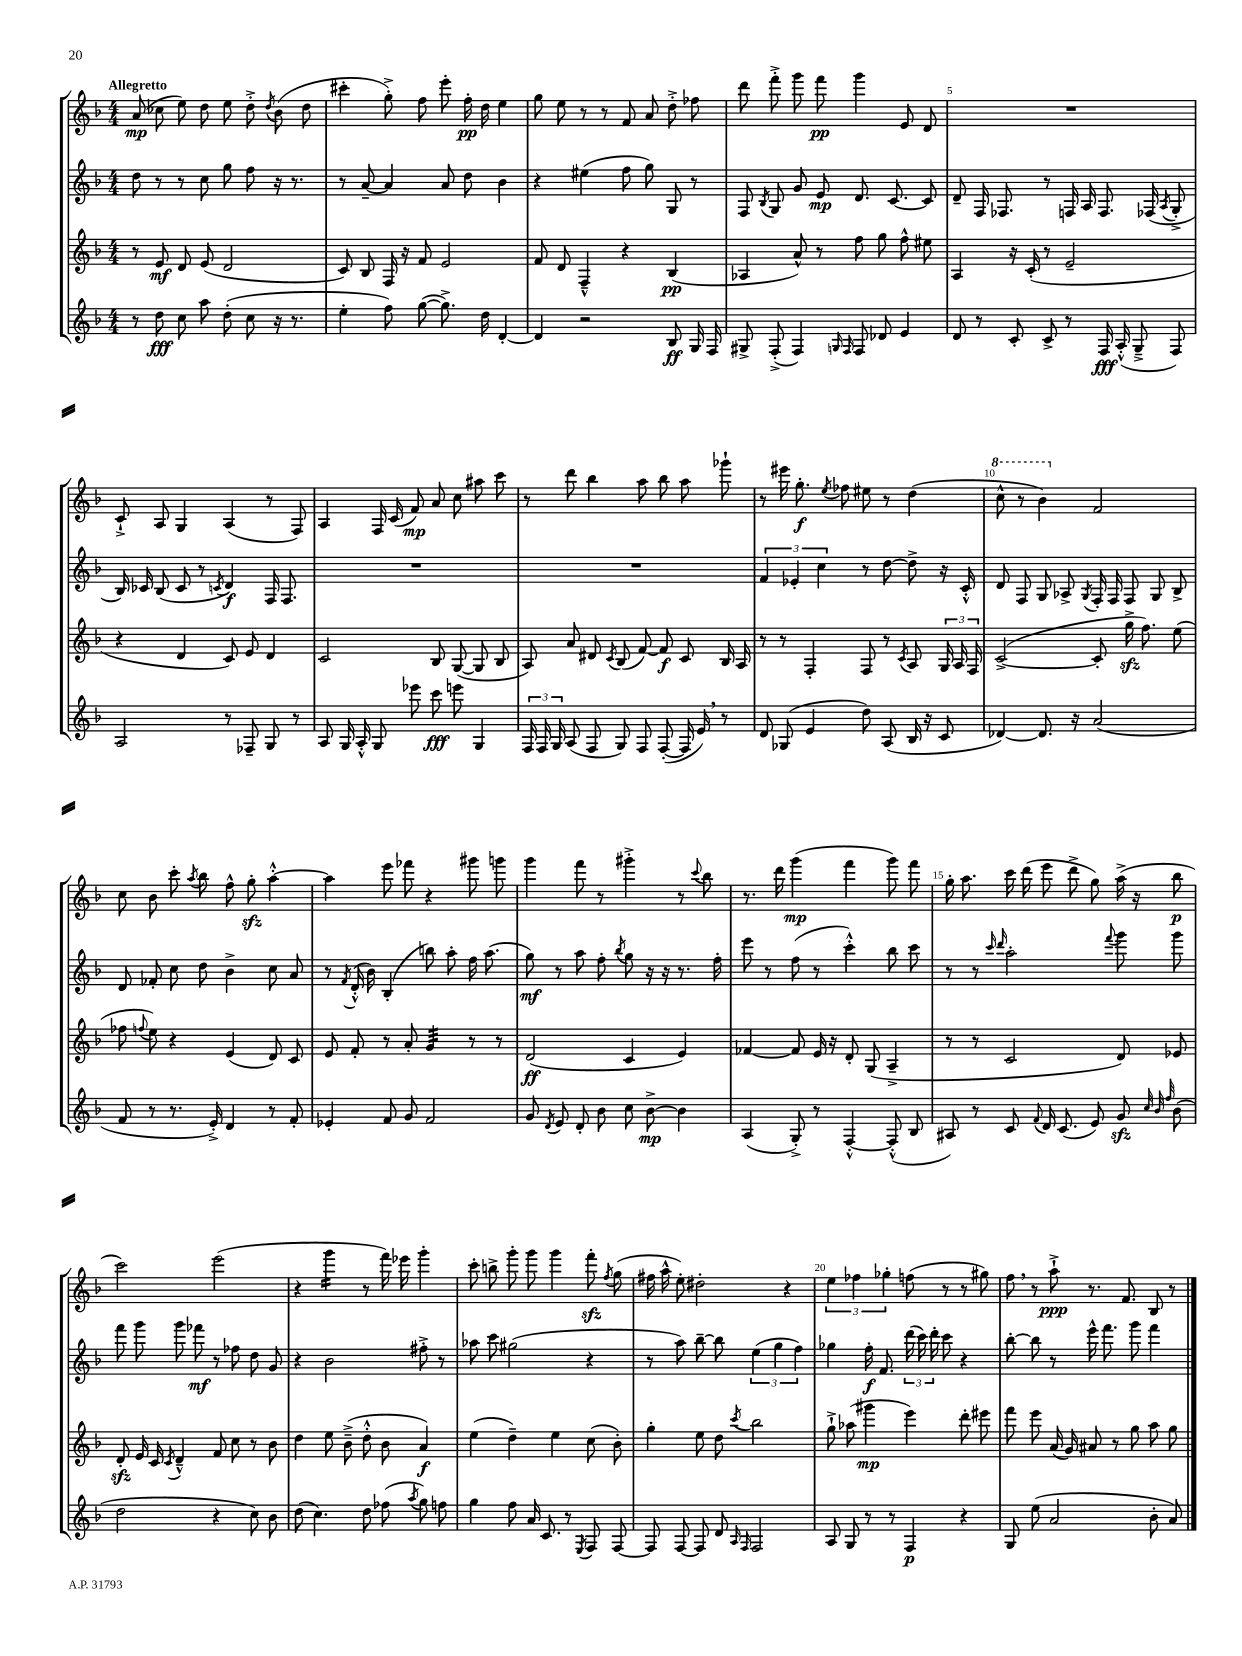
<<
\new StaffGroup <<
\new Staff = "s0" {
    \clef treble \key f \major \numericTimeSignature \time 4/4 \tempo "Allegretto"
    \autoBeamOff a'8\mp( ces''8 e''8) d''8 e''8 d''8-.-> \acciaccatura { d''8 } bes'8( d''8 |
    cis'''4-. g''8-.->) f''8 e'''8-. f''16-.\pp d''16 e''4 |
    g''8 e''8 r8 r8 f'8 a'8 d''8-.-> fes''8 |
    d'''8 f'''8-.-> g'''8 f'''8\pp g'''4 e'8 d'8 |
    R1 |
    c'8-!-> a8 g4 a4( r8 f8) |
    a4 f16 c'16( f'8\mp) a'8 c''8 ais''8 c'''8 |
    r8 d'''8 bes''4 a''8 bes''8 a''8 ges'''8-! |
    r8 eis'''16 g''8.-.\f \acciaccatura { e''8 } fes''8 eis''8 r8 d''4( |
    \ottava #1 c'''8-^ r8 bes''4) \ottava #0 f'2 |
    c''8 bes'8 c'''8-. \acciaccatura { a''8 } bes''8 f''8-^ g''8-.\sfz a''4~-.-^ |
    a''4 e'''8 fes'''8 r4 gis'''8 g'''8 |
    g'''4 f'''8 r8 gis'''4-.-> r8 \appoggiatura { c'''8 } bes''8 |
    r8. d'''16 g'''4\mp( f'''4 g'''8) f'''8 |
    g''16-. a''8. c'''16 d'''16( e'''8 d'''8-> g''8) a''16->( r16 bes''8\p |
    c'''2) e'''2( |
    r4 g'''4:16 r8 f'''16) ees'''16 g'''4-. |
    c'''8-. b''8-> g'''8-. g'''8 g'''4 f'''8-.\sfz \acciaccatura { f''8 } g''8( |
    fis''16 a''16-^ e''8-.) dis''2-. r4 |
    \tuplet 3/2 { e''4 fes''4 ges''4-. } f''8( r8 r8 gis''8) |
    f''8 \breathe r8 a''8-!->\ppp r8. f'8. bes8 r8 \bar "|." |
}
\new Staff = "s1" {
    \clef treble \key f \major \numericTimeSignature \time 4/4
    \autoBeamOff d''8 r8 r8 c''8 g''8 f''8 r16 r8. |
    r8 a'8~-- a'4 a'8 d''8 bes'4 |
    r4 eis''4( f''8 g''8) g8 r8 |
    f8 \acciaccatura { bes8 } g8 g'8 e'8\mp d'8. c'8.~ c'8 |
    d'8-- f16 fes8. r8 f16 a16 f8. fes16( \acciaccatura { a8 } g8-.-> |
    bes16) ces'16 bes8( ces'8 r8 \acciaccatura { c'8 } d'4\f) f16 f8. |
    R1 |
    R1 |
    \tuplet 3/2 { f'4 ees'4-. c''4 } r8 d''8~ d''8-> r16 c'16-.-^ |
    d'8 f8 g8 aes8-> \acciaccatura { g8 } f16-. f16 f8 g8 bes8-> |
    d'8 fes'8-. c''8 d''8 bes'4-> c''8 a'8 |
    r8 \acciaccatura { f'8 } d'16-.-^( bes'16) bes4-.( b''8) a''8-. f''16 a''8.( |
    g''8\mf) r8 a''8 f''8-. \acciaccatura { bes''8 } g''8 r16 r16 r8. f''16-. |
    e'''8 r8 f''8( r8 c'''4-.-^) bes''8 c'''8 |
    r8 r8 \grace { c'''16 d'''16 } a''2-. \appoggiatura { f'''8 } g'''8 g'''8 |
    f'''8 g'''8 g'''8 fes'''8\mf r8 fes''8 d''8 g'8 |
    r4 bes'2 fis''8-.-> r8 |
    aes''8 c'''8 gis''2( r4 |
    r8 a''8) bes''8~-- bes''8 \tuplet 3/2 { e''4( g''4 f''4) } |
    ges''4 f''16-.\f f'8. \tuplet 3/2 { d'''16( c'''16) d'''16-. } c'''8 r4 |
    bes''8~-. bes''8 r8 e'''16-^ f'''8. g'''8 f'''4 \bar "|." |
}
\new Staff = "s2" {
    \clef treble \key f \major \numericTimeSignature \time 4/4
    \autoBeamOff r8 e'8\mf d'8 e'8( d'2 |
    c'8) bes8 f16 r16 f'8 e'2 |
    f'8 d'8 f4---^ r4 bes4\pp( |
    aes4 a'8-^) r8 f''8 g''8 f''8-^ eis''8 |
    a4 r16 c'16-.( r8 e'2-- |
    r4 d'4 c'8) e'8 d'4 |
    c'2 bes8 g8~( g8 bes8 |
    a8) a'8 dis'8 \acciaccatura { c'8 } bes8( f'8~) f'8\f c'8 bes16 a16 |
    r8 r8 f4-. f8 r8 \acciaccatura { c'8 } a8 \tuplet 3/2 { g16 a16 f16 } |
    c'2~->( c'8-. g''16->\sfz f''8.) e''8( |
    fes''8 \appoggiatura { f''8 } e''8) r4 e'4( d'8) c'8 |
    e'8 f'8-. r8 a'8-. g'4:32 r8 r8 |
    d'2\ff( c'4 e'4) |
    fes'4~ fes'8 e'16 r16 d'8-. g8( a4---> |
    r8 r8 c'2 d'8) ees'8 |
    d'8-.\sfz e'16 c'16 \acciaccatura { c'8 } d'4---^ f'8 c''8 r8 bes'8 |
    d''4 e''8 bes'8--->( d''8-.-^ bes'8 a'4\f) |
    e''4( d''4--) e''4 c''8( bes'8-.) |
    g''4-. e''8 d''8 \acciaccatura { c'''8 } bes''2 |
    g''8-!-> aes''8( gis'''4\mp e'''4) d'''8-. eis'''8 |
    f'''8 e'''8 a'16( g'16) ais'8 r8 g''8 a''8 g''8 \bar "|." |
}
\new Staff = "s3" {
    \clef treble \key f \major \numericTimeSignature \time 4/4
    \autoBeamOff r8 d''8\fff c''8 a''8 d''8-.( c''8 r16 r8. |
    e''4-. f''8) g''8~( g''8.->) d''16 d'4~-. |
    d'4 r2 bes8\ff g16 f16 |
    gis8-> f8-.->( f4) \grace { g16 f16 } f8 des'8 e'4 |
    d'8 r8 c'8-. c'8-> r8 f16\fff a16-.-^( g8---> f8) |
    a2 r8 fes8-- g8 r8 |
    a8 g16 a16-.-^ g8 ees'''8 c'''8\fff e'''8 g4 |
    \tuplet 3/2 { f16 f16 g16 } a8( f8 g8) f8 f8~-.( f16 e'16) \breathe r8 |
    d'8 ges8( e'4 d''8) a8( bes16 r16 c'8 |
    des'4~) des'8. r16 a'2( |
    f'8 r8 r8. e'16-.->) d'4 r8 f'8-. |
    ees'4-. f'8 g'8 f'2 |
    g'8 \acciaccatura { d'8 } e'8 d'8-. bes'8 c''8 bes'8~->\mp bes'4 |
    a4( g8-.->) r8 f4~-.-^ f8-.-^( bes8 |
    ais8) r8 c'8 \appoggiatura { f'8 } d'16 c'8.( e'8) g'8\sfz \grace { c''32 bes'32 f''32 } bes'8( |
    d''2 r4 c''8) bes'8 |
    d''8( c''4.) d''8 fes''8( \acciaccatura { a''8 } g''8) f''8 |
    g''4 f''8 a'16 c'8. r8 \acciaccatura { e8 } f8 f8~ |
    f8 f8~ f8 d'8 \grace { a16 f16 } f2 |
    a8 g8 r8 r8 f4\p r4 |
    g8 e''8( a'2 bes'8-. a'8) \bar "|." |
}
>>
>>
\layout { \context { \Score \override BarNumber.break-visibility = ##(#f #t #t) barNumberVisibility = #(every-nth-bar-number-visible 5) } }
